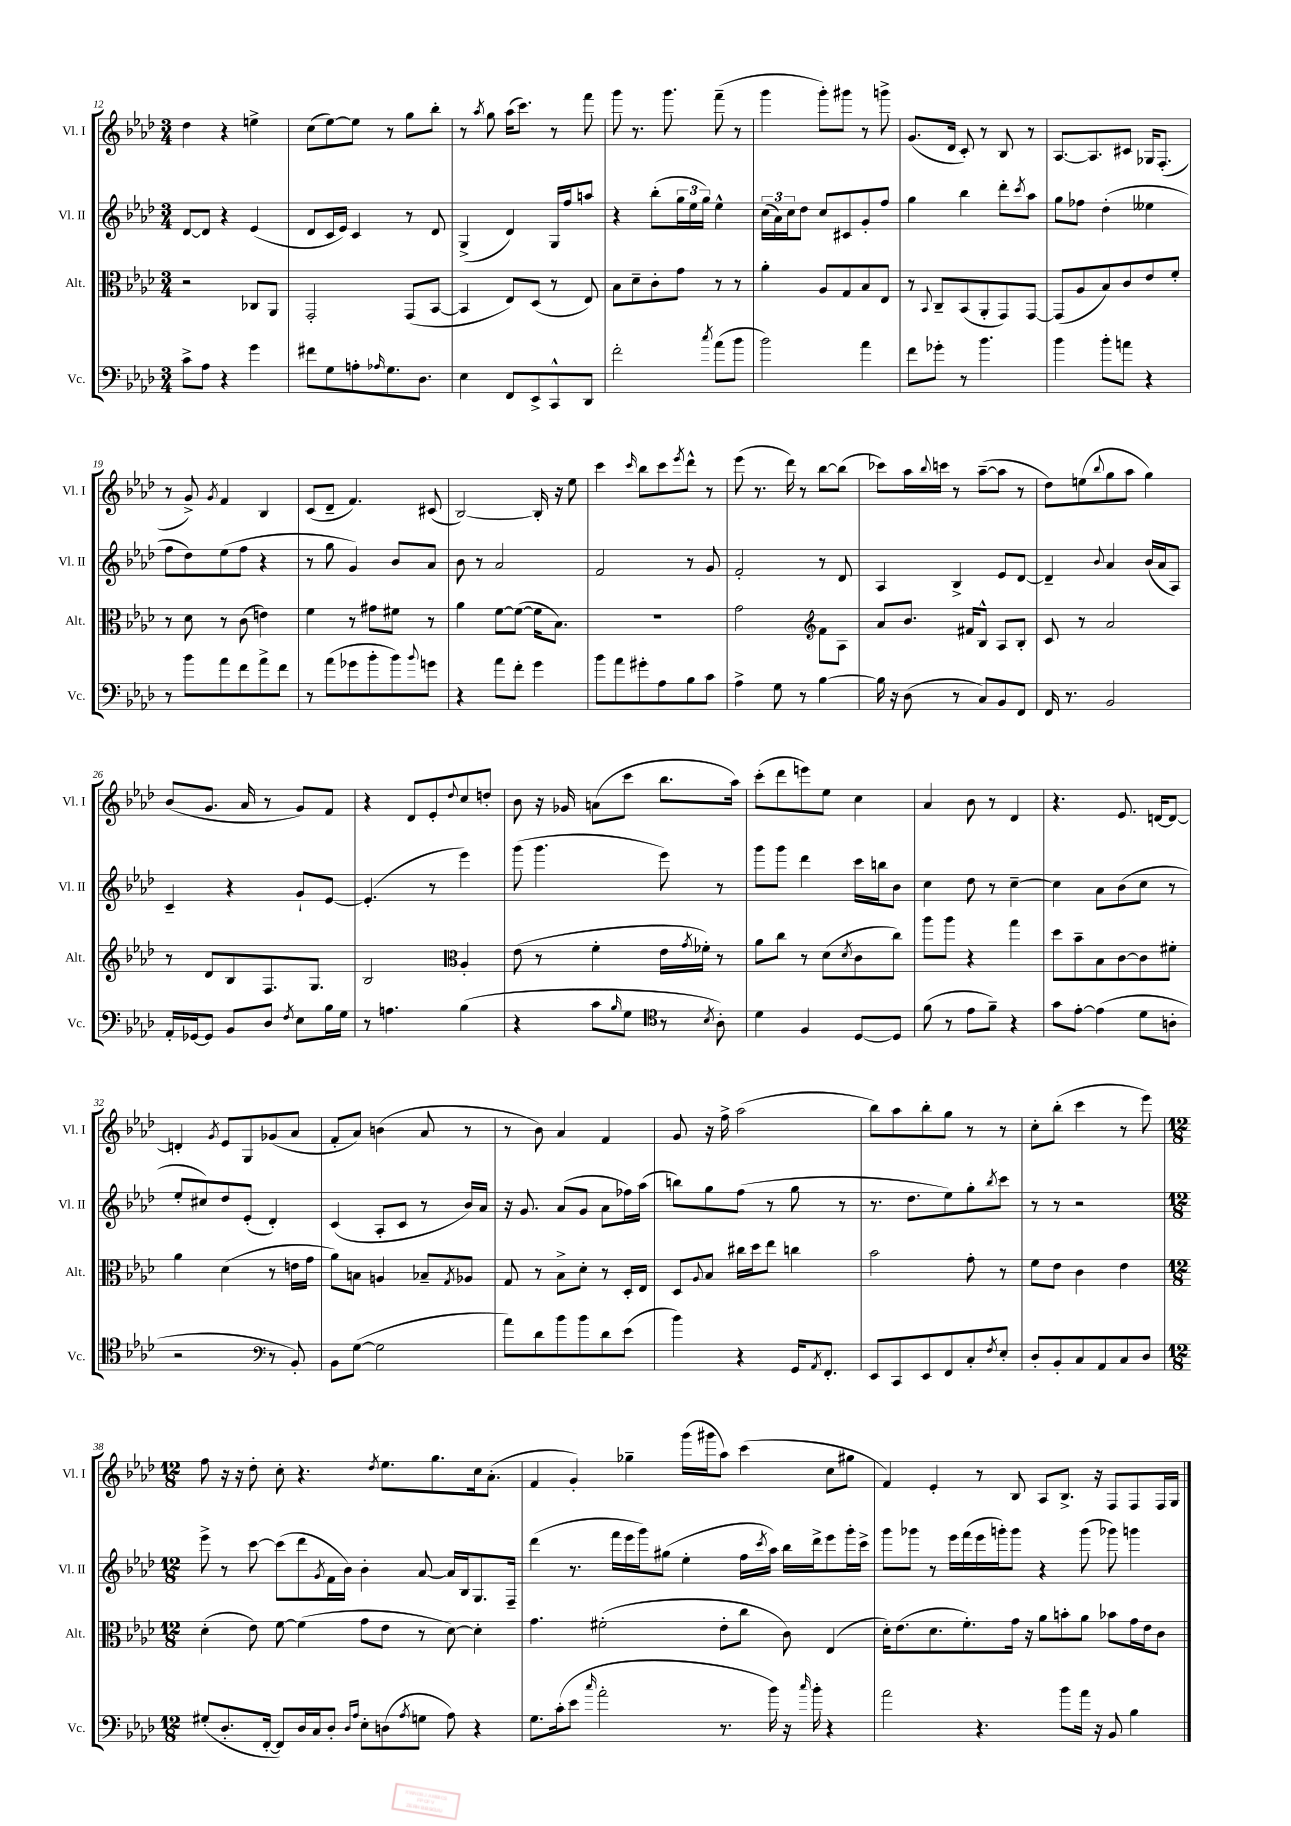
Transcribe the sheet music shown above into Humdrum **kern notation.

**kern	**kern	**kern	**kern
*staff4	*staff3	*staff2	*staff1
*clefF4	*clefC3	*clefG2	*clefG2
*k[b-e-a-d-]	*k[b-e-a-d-]	*k[b-e-a-d-]	*k[b-e-a-d-]
*M3/4	*M3/4	*M3/4	*M3/4
8c^\L	2r	[8d-/L	4dd-\
8A-\J	.	8d-/]J	.
4r	.	4r	4r
4g\	8C-/L	(4e-/	4ee^\
.	8AA-/J	.	.
=	=	=	=
8f#\L	2GG'/	8d-/L	(8cc\L
8G\	.	16c/L	[8ee-\)
.	.	16e-/JJ)	.
8A'\	.	4c/	8ee-\]J
16qqA-/	.	.	.
8.G\	.	.	8r
.	(8GG/L	8r	8gg\L
8.D-\J	.	.	.
.	[8BB-/J	8d-/	8bb-'\J
=	=	=	=
4E-\	4BB-/]	(4G^/	8r
.	.	.	8qaa-/
.	.	.	8gg\
8FF/L	8E-/L)	4d-/)	(16aa-\LK
.	.	.	8.ccc\J)
8EE-^/	(8D-/J	.	.
8CC^^/	8r	16G/LL	8r
.	.	16ff/J	.
8DD-/J	8E-/)	8aa/J	8fff\
=	=	=	=
2f'\	8B-\L	4r	8ggg\
.	8d-~\	.	8.r
.	8c'\	(8bb-'\L	.
.	.	.	8.ggg\
.	8g\J	24gg\L	.
.	.	24ee-\	.
.	.	24gg\JJ)	.
8qcc/	.	.	.
(8a-\L	8r	4ee-^^\	(8fff~\
8b-\J	8r	.	8r
=	=	=	=
2b-\)	4a-'\	(24cc\LL	4ggg\
.	.	24a-\)	.
.	.	24cc\J	.
.	.	8dd-\J	.
.	8A-/L	8cc/L	8ggg'\L)
.	8G/	8c#/	8ggg#\J
4a-\	8B-/	8g'/	8r
.	8E-/J	8ff/J	8ggg^\
=	=	=	=
8f\L	8r	4gg\	(8.g/L
.	8qqBB-/	.	.
8g-'\J	8C~/L	.	.
.	.	.	16d-/Jk
8r	(8BB-/	4bb-\	8c'/)
4.b-\	8AA-'/	.	8r
.	8GG/)	8ddd-'\L	8B-/
.	.	8qccc/	.
.	[8GG/J	8aa-\J	8r
=	=	=	=
4b-\	(8GG/]L	8gg\L	[8.A-/L
.	8A-/	8ff-\J	.
.	.	.	8.A-/]
8b-'\L	8B-/)	(4dd-'\	.
8a\J	8c/	.	8c#/J
4r	8e-/	4ee--\	16G-/LK
.	.	.	(8.F'/J
.	8f'/J	.	.
=	=	=	=
8r	8r	8ff\L	8r
8b-\L	8d-\	8dd-\)	8g^/)
.	.	.	8qg/
8a-\	8r	(8ee-\	4f/
8f\	(8c\	8ff\J	.
8a-^\	4e\)	4r	4B-/
8f\J	.	.	.
=	=	=	=
8r	4f\	8r	(8c/L
(8a-\L	.	8gg\	8d-~/J
8g-\	8r	4g/)	4.f/)
8b-'\	8g#\L	.	.
8b-\)	8f#\J	8b-/L	.
8qqb-/	.	.	.
8g\J	8r	8a-/J	(8c#/
=	=	=	=
4r	4a-\	8b-\	[2B-/)
.	.	8r	.
8a-\L	[8f\L	2a-/	.
8f'\J	(8f\_J	.	.
4g\	16f\]LK	.	16B-'/]
.	8.B-\J)	.	16r
.	.	.	8ee-\
=	=	=	=
8b-\L	2.r	2f/	4ccc\
8a-\	.	.	.
.	.	.	16qqccc/
8g#'\	.	.	8bb-\L
8A-\	.	.	8ccc\
.	.	.	8qeee-/
8B-\	.	8r	8ddd-^^\J
8c\J	.	8g/	8r
=	=	=	=
4A-^\	2g\	2f'/	(8eee-\
.	.	.	8.r
8G\	.	.	.
.	.	.	16ddd-\)
8r	.	.	8r
[4B-\	8f\L	8r	[8bb-\L
.	8A-\J	8d-/	(8bb-\]J
=	=	=	=
*	*clefG2	*	*
16B-\]	8a-/L	4A-/	8ccc-\L)
16r	.	.	.
(8D-\	8.b-/J	.	16aa-\L
.	.	.	8qqbb-/
.	.	.	16ccc\JJ
8r	.	4B-^/	8r
.	16f#/LK	.	.
8C/L)	8B-^^/J	.	([8aa-~\L
8BB-/	8A-/L	8e-/L	8aa-\]J
8FF/J	8B-'/J	[8d-/J	8r
=	=	=	=
16FF/	8c/	4d-~/]	8dd-\L)
8.r	.	.	.
.	8r	.	(8ee\
.	.	8qqb-/	8qqbb-/
2BB-/	2a-/	4a-/	8gg\
.	.	.	8aa-\J
.	.	(16b-/LL	4gg\)
.	.	16a-/J	.
.	.	8A-/J)	.
=	=	=	=
16AA-'/LL	8r	4c~/	(8b-/L
[16GG-/J	.	.	.
8GG-/]J	8d-/L	.	8.g/J
8BB-/L	8B-/	4r	.
.	.	.	16a-/
8D-/J	8.F/	.	8r
8qF/	.	.	.
8E-\L	.	8g`/L	8g/L)
.	8.G/J	.	.
16B-\L	.	[8e-/J	8f/J
16G\JJ	.	.	.
=	=	=	=
8r	2B-/	(4.e-'/]	4r
4.A\	.	.	.
.	.	.	8d-/L
.	.	8r	8e-'/
*	*clefC3	*	*
.	.	.	8qqdd-/
(4B-\	4A-'/	4eee-\)	8cc/
.	.	.	8dd'/J
=	=	=	=
4r	(8e-\	(8ggg\	8b-\
.	8r	4.ggg\	16r
.	.	.	16g-/
8c\L	4f'\	.	(8a\L
16qqB-/	.	.	.
8G\J	.	.	8ccc\J
8r	16e-\LL	8eee-\)	8.bb-\L
.	8qg/	.	.
.	16f-'\JJ)	.	.
8qB-/	.	.	.
8A-'\)	8r	8r	.
.	.	.	16aa-\Jk)
=	=	=	=
*clefC4	*	*	*
4d-\	8a-\L	8ggg\L	(8ccc'\L
.	8cc\J	8ggg\J	8ddd-\
4F/	8r	4ddd-\	8eee\)
.	(8d-\L	.	8ee-\J
.	8qd-/	.	.
[8D-/L	8c\	16ccc\LL	4cc\
.	.	16bb\J	.
8D-/]J	8cc\J)	8b-\J	.
=	=	=	=
(8f\	8aa-\L	4cc\	4a-/
8r	8aa-\J	.	.
8e-\L	4r	8dd-\	8b-\
8f~\J)	.	8r	8r
4r	4gg\	[4cc~\	4d-/
=	=	=	=
8g\L	8dd-\L	4cc\]	4.r
[8e-'\J	8b-~\	.	.
(4e-\]	8B-\	8a-\L	.
.	[8c\	(8b-\	8.e-/
8d-\L	8c\]	8cc\J	.
.	.	.	[16d/LK
8A'\J	8f#'\J	8r	8d/_J
=	=	=	=
2r	4a-\	8ee-'/L	4d'/]
.	.	8cc#/)	.
.	.	.	8qg/
.	(4d-\	8dd-/	8e-/L
.	.	(8e-'/J	8G/
8r	8r	4d-'/)	(8g-/
8BB-'/)	16e\LL	.	8a-/J
.	16g\JJ	.	.
=	=	=	=
*clefF4	*	*	*
8BB-\L	8a-\L)	(4c/	8f'/L
([8G\J	8B\J	.	8a-/J)
2G\]	4A/	8A-'/L	(4b\
.	.	8c/J	.
.	8B-~/L	8r	8a-/
.	8qG/	.	.
.	8A-/J	16b-/LL)	8r
.	.	16a-/JJ	.
=	=	=	=
8a-\L)	8G/	16r	8r
.	.	8.g/	.
8d-\	8r	.	8b-\)
8b-\	8B-^\L	(8a-/L	4a-/
8b-\	8d-'\J	8g/J	.
8d-\	8r	8a-\L	4f/
(8e-\J	16D-'/LL	16ff-\L)	.
.	16E-/JJ	(16aa-\JJ	.
=	=	=	=
4b-\)	8D-/L	8bb\L)	8g/
.	8qqA-/	.	.
.	8B-/J	8gg\	16r
.	.	.	16ff^\
4r	16cc#\LL	(8ff\J	(2aa-\
.	16dd-\J	.	.
.	8ee-\J	8r	.
16GG/LK	4cc\	8gg\	.
8qAA-/	.	.	.
8.FF'/J	.	.	.
.	.	8r	.
=	=	=	=
8EE-/L	2b-\	8.r	8bb-\L)
8CC/	.	.	8aa-\
.	.	8.dd-\L	.
8EE-/	.	.	8bb-'\
8FF/	.	8ee-\)	8gg\J
8C'/	8g'\	8gg'\	8r
8qF/	.	8qbb-/	.
8E-'/J	8r	8ccc\J	8r
=	=	=	=
8D-'/L	8f\L	8r	8cc'\L
8BB-'/	8e-\J	8r	(8bb-'\J
8C/	4c\	2r	4ccc\
8AA-/	.	.	.
8C/	4e-\	.	8r
8D-/J	.	.	8eee-\)
=	=	=	=
*M12/8	*M12/8	*M12/8	*M12/8
(8G#'/L	(4d-'\	8eee-^\	8ff\
8.D-'/	.	8r	16r
.	.	.	16r
.	8e-\)	[8ccc\	8dd-'\
[16FF'/Jk	.	.	.
8FF/]L)	[8f\	(8ccc\]L	8cc'\
16D-/L	(4f\]	8ddd-\	4.r
16C/J	.	.	.
.	.	8qg/	.
8D-'/J	.	16f\L	.
.	.	16b-\JJ)	.
16qqD-/LL	.	.	.
16qqA-/JJ	.	.	.
8E-'\L	8g\L	4b-'\	.
.	.	.	8qdd-/
(8D\	8e-\J	.	8.ee-\L
8qA-/	.	.	.
8G\J	8r	[8a-/	.
.	.	.	8.gg\
8A-\)	[8d-\)	16a-/]LL	.
.	.	16B-/J	.
4r	4d-'\]	8.G/	16cc\k
.	.	.	(8.a-'\J
.	.	16F~/Jk	.
=	=	=	=
8.G\L	4.g\	(4ddd-\	4f/
(16c'\k	.	.	.
8e-\J	.	8.r	4g'/)
16qqcc/	.	.	.
2a-'\	(2f#'\	.	.
.	.	16fff\LL	.
.	.	16eee-\	4gg-~\
.	.	16ggg\J)	.
.	.	(8gg#\J	.
.	.	4ee-'\	(16ggg\LL
.	.	.	16ggg#\J
8.r	8e-'\L	.	8aa-\J)
.	8cc\J	16ff\LL	(4ccc\
.	.	8qccc/	.
16b-\)	.	16aa-\JJ)	.
16r	8c\)	16bb-\LL	.
16qqcc/	.	.	.
16b-'\	.	16ddd-^\J	.
4r	(4E-/	8eee-\	8cc\L
.	.	16ggg'\L	8gg#\J
.	.	16ccc^\JJ	.
=	=	=	=
2a-\	16d-'\LK)	8ggg\L	4f/)
.	(8.e-\	.	.
.	.	8ggg-\J	.
.	8.d-\	8r	4e-'/
.	.	16eee-\LL	.
.	8.f'\)	(16fff\	.
4.r	.	16eee-\	8r
.	.	16ggg'\J)	.
.	16g\Jk	8ggg\J	8B-/
.	16r	.	.
.	8a-\L	4r	8A-/L
8b-\L	8b'\	.	8.B-^/J
16a-\Jk	8a-\J	(8ggg\	.
16r	.	.	16r
8BB-/	8b-\L	8ggg-\)	8F/L
4B-\	16g\L	4ggg\	8F/
.	16e-\J	.	.
.	8c\J	.	16F/L
.	.	.	16G/JJ
==	==	==	==
*-	*-	*-	*-
